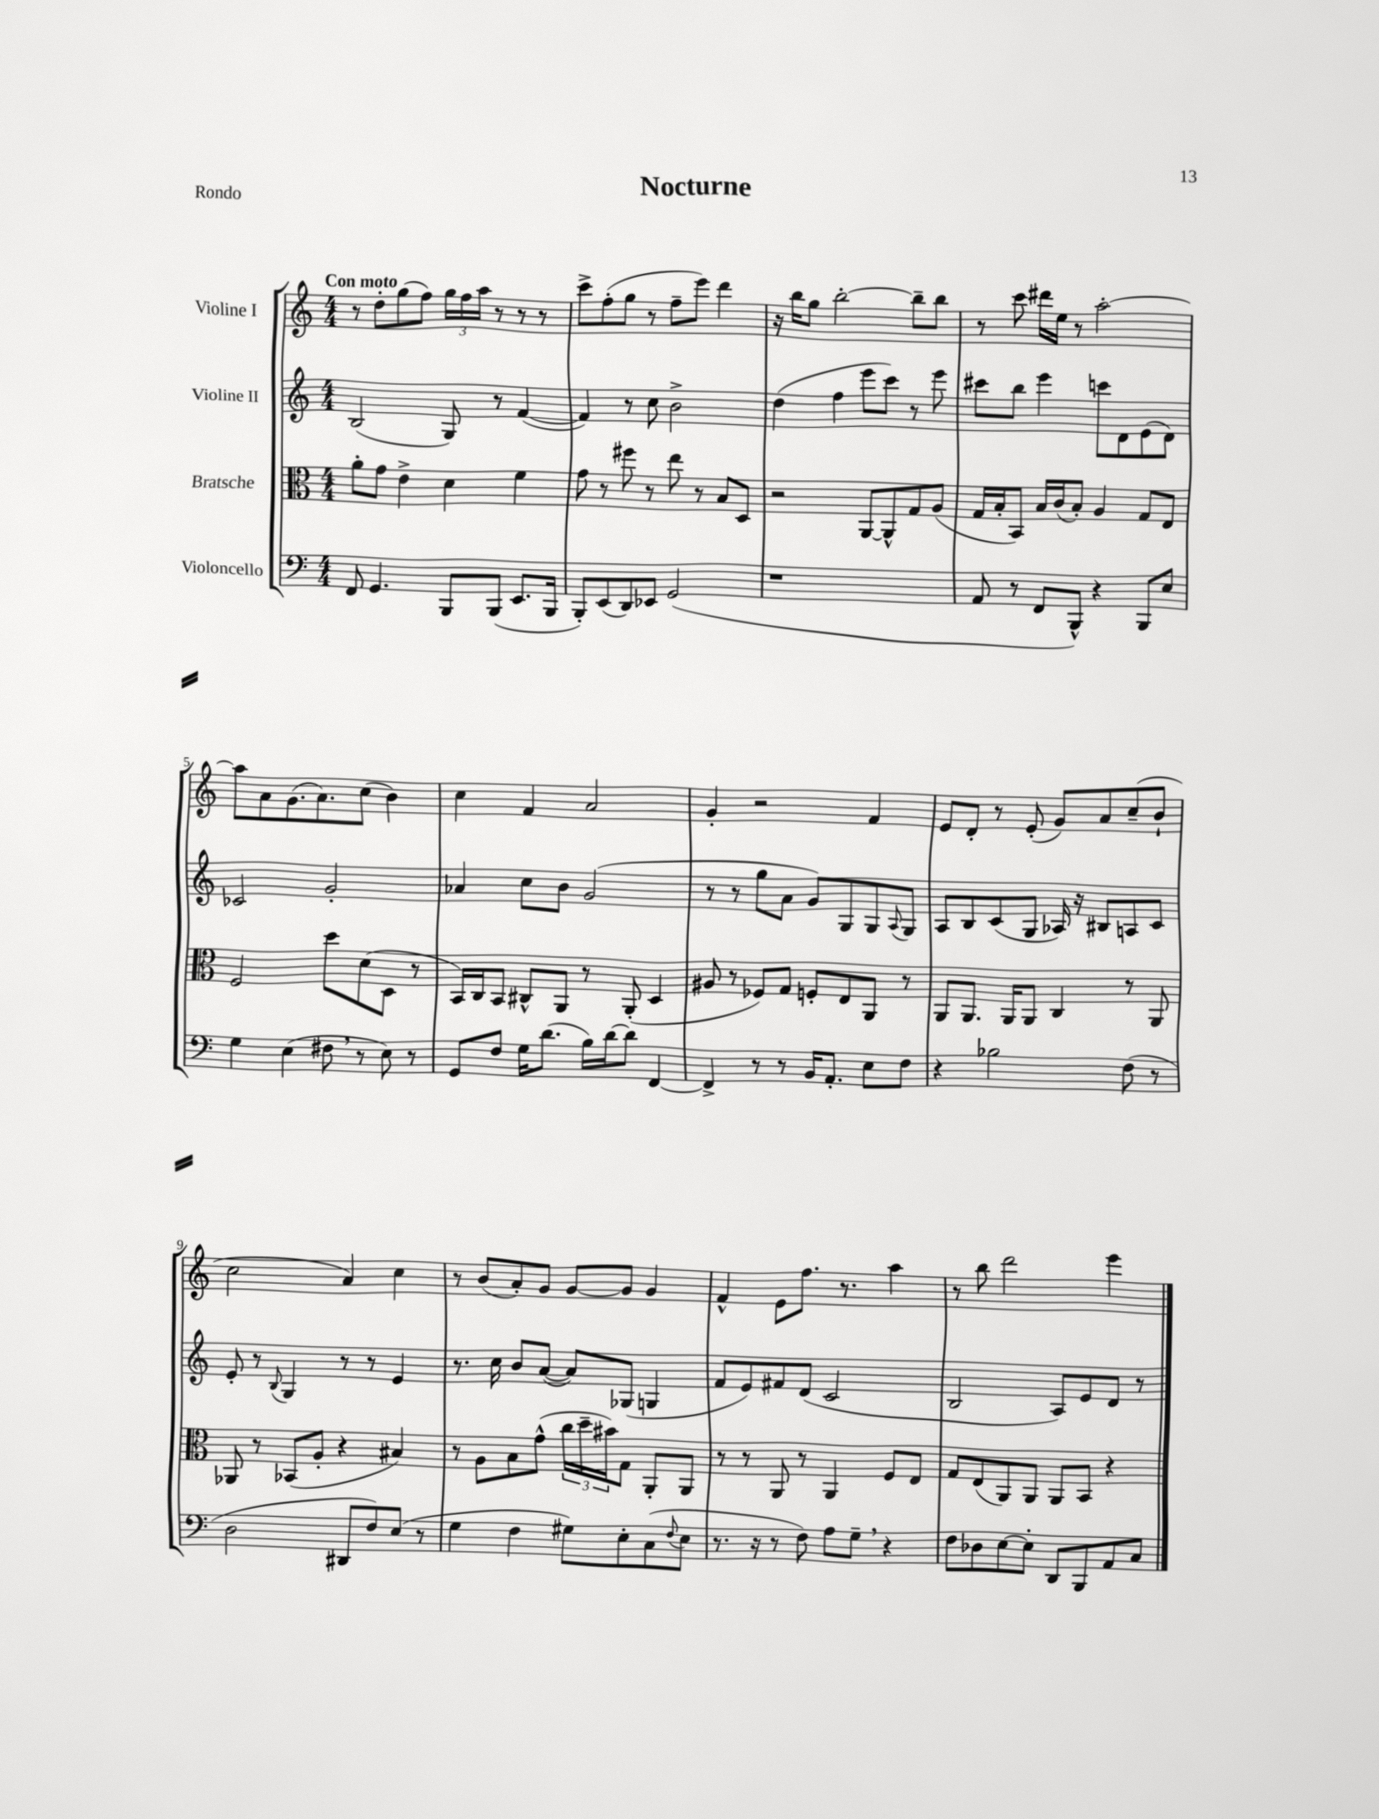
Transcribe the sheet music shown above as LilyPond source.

\header { title = "Nocturne" piece = "Rondo" }
<<
\new StaffGroup <<
\new Staff = "s0" \with { instrumentName = "Violine I" } {
    \clef treble \key c \major \numericTimeSignature \time 4/4 \tempo "Con moto"
    r8 d''8-. g''8( f''8) \tuplet 3/2 { g''16 f''16 a''16 } r8 r8 r8 |
    c'''8-> f''8-.( g''8 r8 f''8-- e'''8) d'''4 |
    r16 b''16 g''8 b''2~-. b''8-- b''8 |
    r8 c'''8 dis'''16 e''16 r8 a''2~-. |
    a''8 a'8 g'8.( a'8.) c''8( b'4) |
    c''4 f'4 a'2 |
    g'4-. r2 f'4 |
    e'8 d'8-. r8 e'8-.( g'8) a'8 c''8--( b'8-! |
    c''2 a'4) c''4 |
    r8 b'8( a'8-.) g'8 g'8~ g'8 g'4 |
    f'4-^ e'8 f''8. r8. a''4 |
    r8 b''8 d'''2 e'''4 \bar "|." |
}
\new Staff = "s1" \with { instrumentName = "Violine II" } {
    \clef treble \key c \major \numericTimeSignature \time 4/4
    b2( g8) r8 f'4~( |
    f'4) r8 c''8 b'2-> |
    d''4( f''4 e'''8 c'''8) r8 e'''8 |
    cis'''8 b''8 e'''4 c'''8 d'8 e'8( d'8) |
    ces'2 g'2-. |
    aes'4 c''8 b'8 g'2( |
    r8 r8 g''8 a'8 g'8) g8 g8 \appoggiatura { a8 } g8 |
    a8 b8 c'8( g8 aes16) r16 bis8 a8 c'8 |
    e'8-. r8 \appoggiatura { b8 } g4 r8 r8 e'4 |
    r8. c''16 b'8 a'8~( a'8) ges8( g4 |
    f'8 e'8) fis'8 d'8( c'2 |
    b2 a8) e'8 d'8 r8 \bar "|." |
}
\new Staff = "s2" \with { instrumentName = "Bratsche" } {
    \clef alto \key c \major \numericTimeSignature \time 4/4
    a'8-. g'8 e'4-> d'4 f'4 |
    g'8 r8 fis''8 r8 e''8 r8 b8 d8 |
    r2 a,8~ a,8-^ g8 a8( |
    g16 b16-. b,8) b16 c'16( b8-.) a4 g8 e8 |
    f2 d''8 d'8( d8 r8 |
    b,16) c16 b,8 cis8-^ a,8 r8 a,8-.( d4 |
    ais8 r8 fes8) g8 f8-. e8 a,8 r8 |
    a,8 a,8. a,16 a,8 c4 r8 a,8 |
    aes,8 r8 bes,8( a8-. r4 bis4) |
    r8 a8 b8 g'8-^( \tuplet 3/2 { c''16 d''16-- bis'16) } g8 a,8-. a,8 |
    r8 r8 a,8 r8 a,4 f8 e8 |
    g8 e8( a,8) a,8 a,8 b,8 r4 \bar "|." |
}
\new Staff = "s3" \with { instrumentName = "Violoncello" } {
    \clef bass \key c \major \numericTimeSignature \time 4/4
    f,8 g,4. b,,8 b,,8( e,8. b,,16 |
    b,,8-.) e,8( d,8) ees,8 g,2( |
    r1 |
    a,8 r8 f,8 b,,8-^) r4 b,,8 e8 |
    g4 e4( fis8 \breathe r8 e8) r8 |
    g,8 f8 g16 d'8.( b16) d'16~ d'8 f,4~ |
    f,4-> r8 r8 b,16 a,8.-. e8 f8 |
    r4 bes2 f8( r8 |
    d2 dis,8 f8) e8( r8 |
    g4 f4 gis8) e8-. c8( \appoggiatura { f8 } e8 |
    r8. r16 r8 f8) a8 g8-- \breathe r4 |
    f8 des8 e8~ e8-. d,8 b,,8 a,8 c8 \bar "|." |
}
>>
>>
